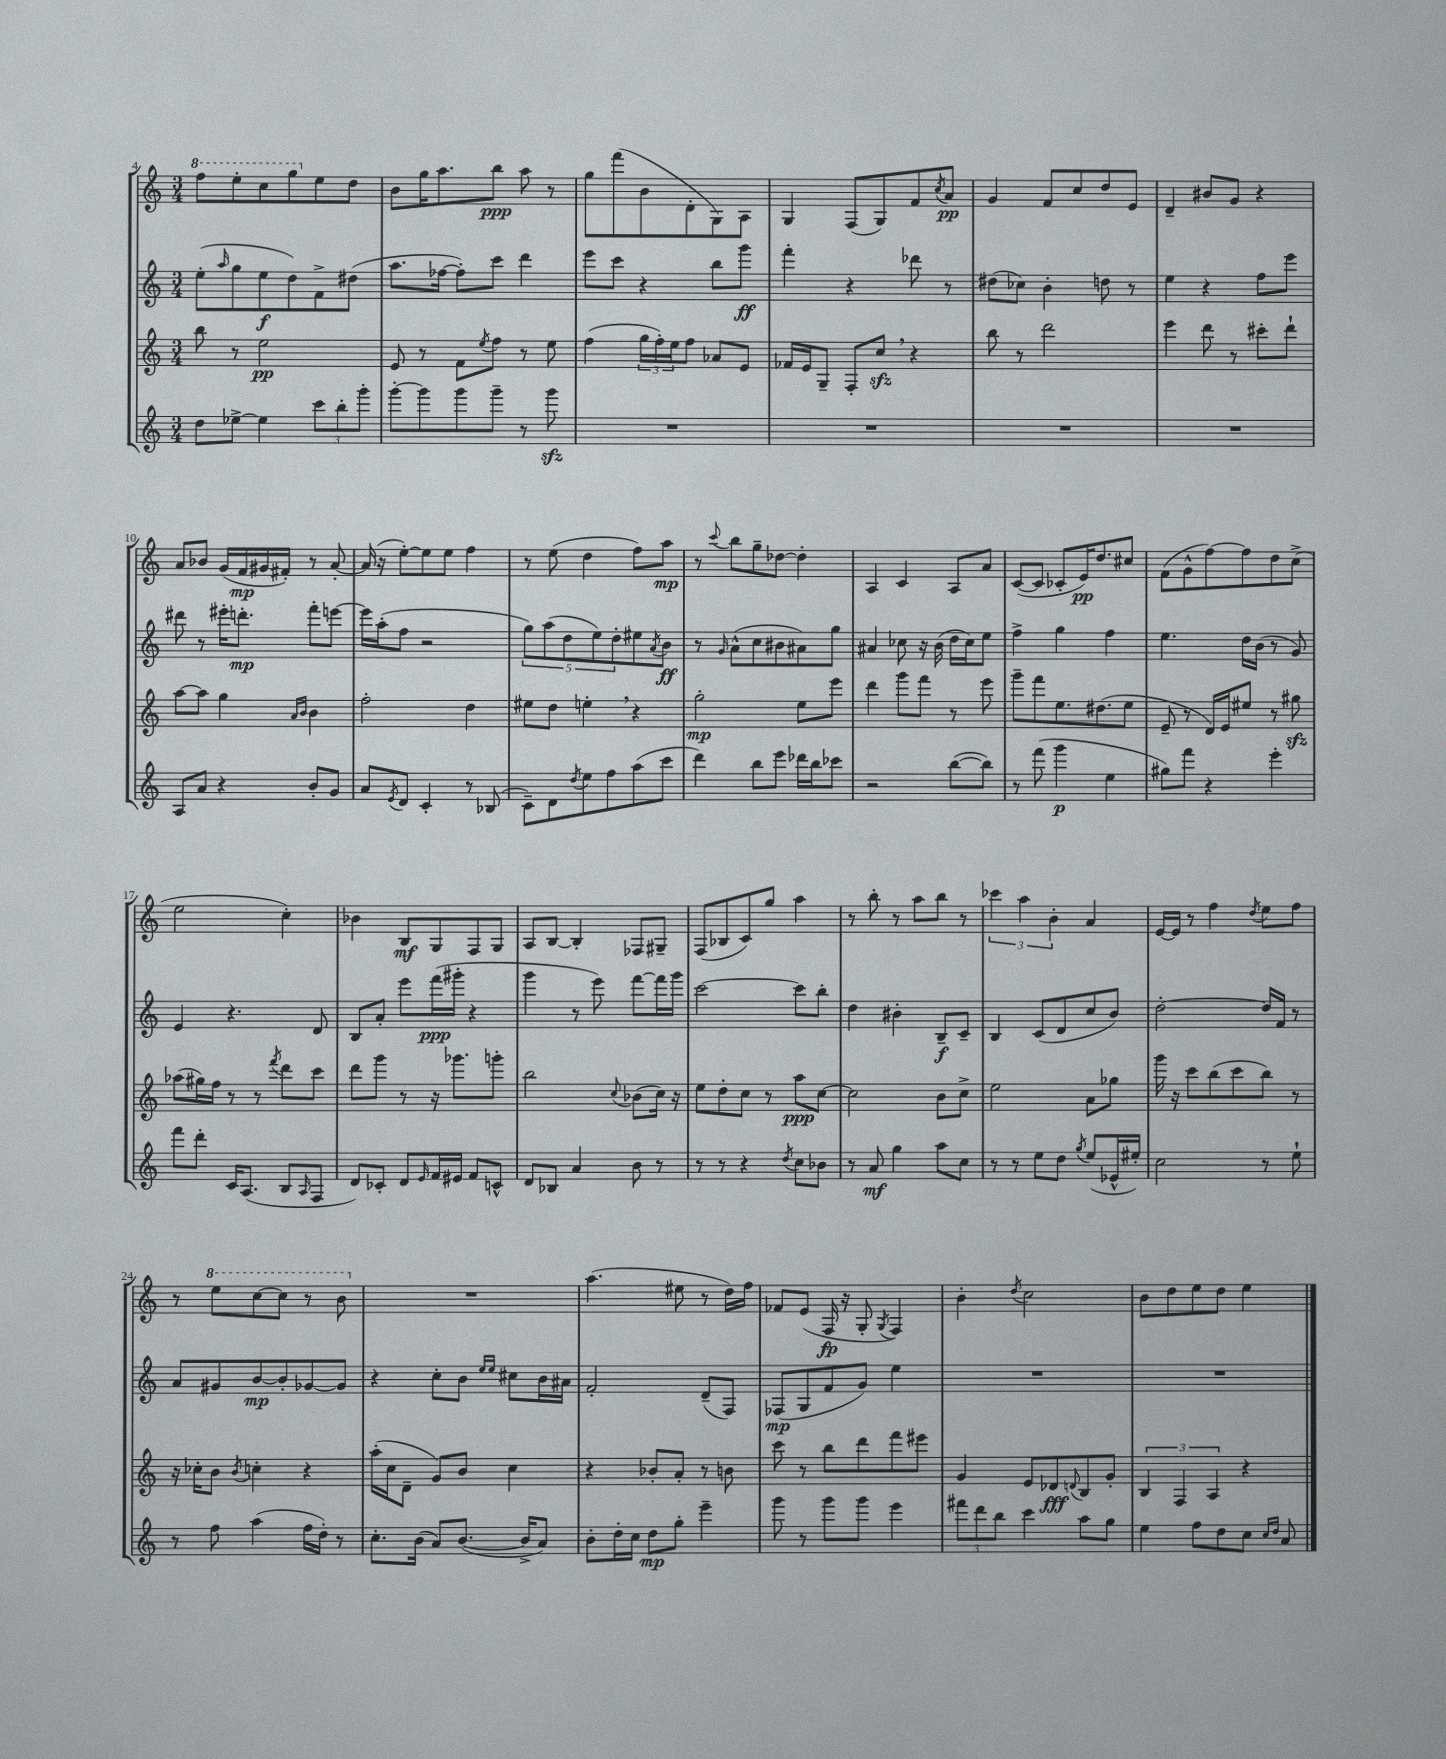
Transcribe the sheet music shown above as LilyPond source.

<<
\new StaffGroup <<
\new Staff = "s0" {
    \clef treble \key c \major \numericTimeSignature \time 3/4
    \ottava #1 f'''8 e'''8-. c'''8 g'''8 \ottava #0 e''8 d''8 |
    b'8 g''16 a''8. b''8\ppp a''8 r8 |
    g''8 f'''8( b'8 d'8-. g8) a8 |
    g4 f8( g8) f'8 \acciaccatura { c''8 } a'8\pp |
    g'4 f'8 c''8 d''8 e'8 |
    d'4-- bis'8 g'8 r4 |
    a'8 bes'8 g'16( f'16\mp gis'16 fis'16-.) r8 a'8~-. |
    a'16( r16 e''8~-.) e''8 e''8 f''4 |
    r8 e''8( d''4 f''8) a''8\mp |
    r8 \appoggiatura { c'''8 } b''8 g''8-- des''8~ des''4-. |
    a4 c'4 a8 a'8 |
    c'8~( c'8 ces'8-. e'16\pp) d''8. cis''8 |
    f'8( g'8-^ f''8~) f''8 d''8 c''8->( |
    e''2 c''4-.) |
    bes'4 b8\mf g8 f8 g8 |
    a8 b8~ b4-. fes8 gis8-- |
    f8( bes8 c'8) g''8 a''4 |
    r8 b''8-. r8 a''8 b''8 r8 |
    \tuplet 3/2 { ces'''4 a''4 b'4-. } a'4 |
    e'16~ e'16 r8 f''4 \acciaccatura { d''8 } e''8 f''8 |
    r8 \ottava #1 e'''8 c'''8~ c'''8 r8 b''8 \ottava #0 |
    R2. |
    a''4.( eis''8 r8 d''16) f''16 |
    fes'8 e'8( f16\fp r16 g8-. \acciaccatura { g8 } f4) |
    b'4-. \acciaccatura { d''8 } c''2 |
    b'8 d''8 e''8 d''8 e''4 \bar "|." |
}
\new Staff = "s1" {
    \clef treble \key c \major \numericTimeSignature \time 3/4
    e''8-.( \grace { a''16 } g''8 e''8\f d''8) f'8-> dis''8( |
    a''8. fes''16~ fes''8-.) c'''8 d'''4 |
    e'''8 c'''8 r4 b''8 g'''8\ff |
    f'''4-. r4 des'''8 r8 |
    dis''8( ces''8) b'4-. d''8 r8 |
    e''4 r4 f''8 e'''8 |
    dis'''8 r8 eis'''16-. d'''8.-.\mp f'''8-. e'''8~ |
    e'''16 a''16-.( f''8 r2 |
    \tuplet 5/4 { g''8) a''8( d''8 e''8) d''8-. } eis''8 \acciaccatura { a'8 } b'8\ff |
    r8 \grace { g'16 } a'8-^( c''8 bis'8 ais'8) g''8 |
    ais'4 ces''8 r16 b'16( d''16 ces''16) e''8 |
    f''4-> g''4 f''4 |
    e''4. d''16 b'16( r8 g'8) |
    e'4 r4. d'8 |
    b8 a'8-. e'''8 f'''16\ppp( gis'''16-. r4 |
    g'''4 r8 e'''8) f'''8~ f'''16 g'''16 |
    c'''2~ c'''8 b''8-. |
    d''4 bis'4-. b8--\f c'8-- |
    b4 c'8( d'8 c''8 b'8) |
    d''2~-. d''16 f'16 r8 |
    a'8 gis'8 b'8~\mp b'8-. ges'8~ ges'8 |
    r4 c''8-. b'8 \grace { e''16 e''16 } cis''8 b'16 ais'16 |
    f'2-. d'8--( f8) |
    fes8\mp( g8 f'8 g'8) e''4 |
    R2. |
    R2. \bar "|." |
}
\new Staff = "s2" {
    \clef treble \key c \major \numericTimeSignature \time 3/4
    b''8 r8 e''2\pp |
    e'8 r8 f'8 \acciaccatura { e''8 } f''8 r8 e''8 |
    f''4( \tuplet 3/2 { g''16 f''16-.) e''16 } f''8 aes'8 e'8 |
    fes'16 e'16 g8-- f8-. c''8\sfz \breathe r4 |
    b''8 r8 d'''2 |
    e'''4 d'''8 r8 cis'''8-. d'''8-! |
    a''8~ a''8 g''4 \grace { a'16 b'16 } b'4 |
    f''2-. d''4 |
    eis''8 d''8 e''4-. \breathe r4 |
    g''2-.\mp e''8 e'''8 |
    d'''4 g'''8 f'''8 r8 e'''8 |
    g'''8-- f'''8 e''8. dis''8.( e''8 |
    e'8-- r8 d'16) e'16 eis''8 r8 gis''8\sfz |
    aes''8( gis''16) f''16 r8 r8 \acciaccatura { f'''8 } d'''8 c'''8 |
    d'''8 g'''8 r8 r16 ges'''8. g'''8-. |
    b''2 \appoggiatura { c''8 } bes'8( c''16) r16 |
    e''8 d''8-. c''8 r8 a''8\ppp c''8~ |
    c''2 b'8 c''8-> |
    e''2 a'8 ges''8 |
    g'''16 r16 c'''8 b''8( c'''8 b''8) r8 |
    r16 ces''16-. b'8 \acciaccatura { b'8 } c''4-. r4 |
    a''16-.( c''16 d'8-- g'8) b'8 c''4 |
    r4 bes'8-. a'8-. r8 b'8 |
    c'''8 r8 b''8 d'''8 f'''8 eis'''8 |
    g'4 e'8 des'8\fff \appoggiatura { d'8 } b8 g'8-. |
    \tuplet 3/2 { b4 f4 a4 } r4 \bar "|." |
}
\new Staff = "s3" {
    \clef treble \key c \major \numericTimeSignature \time 3/4
    d''8 ees''8~-> ees''4 \tuplet 3/2 { c'''8 b''8-. g'''8-. } |
    g'''8~-. g'''8 g'''8 g'''8-- r8 g'''8\sfz |
    R2. |
    R2. |
    R2. |
    R2. |
    a8 a'8 r4 b'8-. g'8 |
    a'8 \acciaccatura { e'8 } d'8 c'4-. r8 bes8( |
    c'8--) d'8 \acciaccatura { d''8 } e''8 f''8 a''8( c'''8 |
    d'''4) b''8 e'''8 des'''16 b''16 ces'''8 |
    r2 b''8~( b''8) |
    r8 f'''8( g'''4\p e''4 |
    gis''8) f'''8 r4 e'''4-. |
    f'''8 d'''8-. c'16 a8.( b8 \grace { a16 } f8 |
    d'8) ces'8-. d'8 \grace { e'16 } f'16 eis'16 f'8 c'8-^ |
    d'8 bes8 a'4 b'8 r8 |
    r8 r8 r4 \acciaccatura { d''8 } c''8 bes'8 |
    r8 a'8\mf g''4 a''8 c''8 |
    r8 r8 e''8 d''8 \acciaccatura { g''8 } e''8( ees'16-^ eis''16-.) |
    c''2 r8 e''8-! |
    r8 f''8 a''4( f''16 d''16-.) r8 |
    c''8.-. b'16( a'8) b'8.~( b'16-> a'8) |
    b'8-. d''16-. c''16 d''8\mp g''8-. e'''4-- |
    g'''8 r8 g'''8 g'''8 e'''4 |
    \tuplet 3/2 { fis'''8 d'''8 b''8 } c'''4 a''8 g''8 |
    e''4 f''8 d''8 c''8 \grace { c''16 d''16 } a'8 \bar "|." |
}
>>
>>
\layout { \context { \Score currentBarNumber = #4 } }
